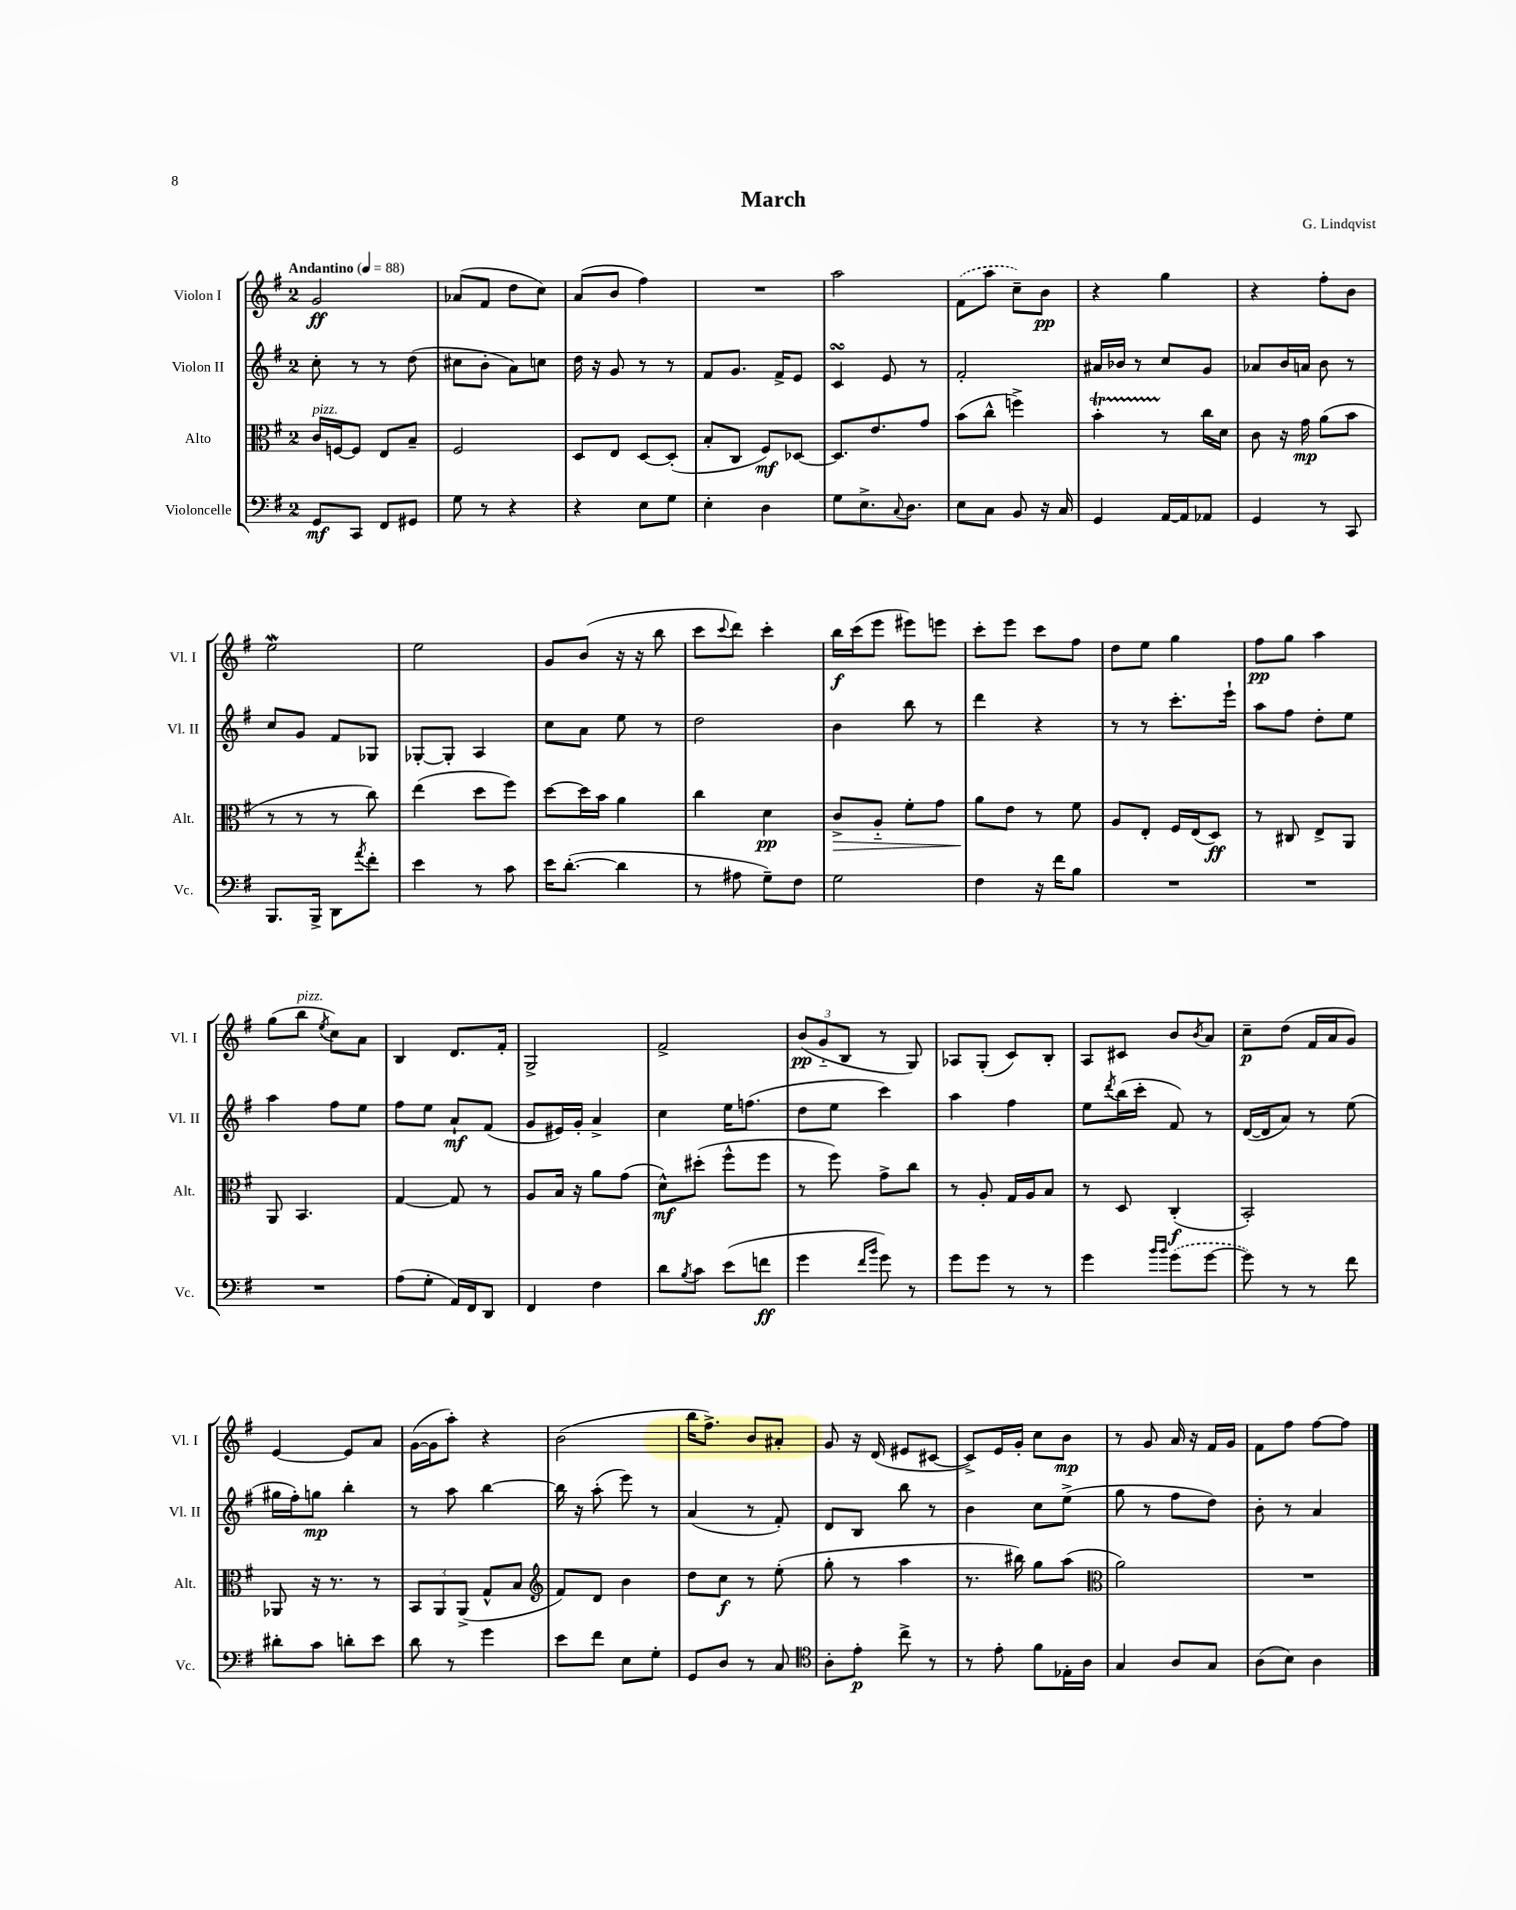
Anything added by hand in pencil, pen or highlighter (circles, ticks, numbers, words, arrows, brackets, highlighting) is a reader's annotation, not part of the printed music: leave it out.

**kern	**dynam	**kern	**dynam	**kern	**dynam	**kern	**dynam
*part4	*part4	*part3	*part3	*part2	*part2	*part1	*part1
*staff4	*staff4	*staff3	*staff3	*staff2	*staff2	*staff1	*staff1
*I"Violoncelle	*	*I"Alto	*	*I"Violon II	*	*I"Violon I	*
*I'Vc.	*	*I'Alt.	*	*I'Vl. II	*	*I'Vl. I	*
*clefF4	*	*clefC3	*	*clefG2	*	*clefG2	*
*k[f#]	*	*k[f#]	*	*k[f#]	*	*k[f#]	*
*M2/4	*	*M2/4	*	*M2/4	*	*M2/4	*
*MM88	*	*MM88	*	*MM88	*	*MM88	*
=1	=1	=1	=1	=1	=1	=1	=1
!	!	!	!	!	!	!LO:TX:a:B:t=Andantino	!
!	!	!LO:TX:a:i:t=pizz.	!	!	!	!	!
8GG/L	mf	16c/LL	.	8cc'\	.	2g/	ff
.	.	[16Fn/J	.	.	.	.	.
8CC/J	.	8F/J]	.	8r	.	.	.
8FF#/L	.	8E/L	.	8r	.	.	.
8GG#X/J	.	8B~/J	.	(8dd\	.	.	.
=2	=2	=2	=2	=2	=2	=2	=2
8G\	.	2F#/	.	8cc#X\L	.	(8a-X/L	.
8r	.	.	.	8b'\J	.	8f#/J	.
4r	.	.	.	8a\L)	.	8dd\L	.
.	.	.	.	8ccn\J	.	8cc\J)	.
=3	=3	=3	=3	=3	=3	=3	=3
4r	.	8D/L	.	16dd\	.	(8a/L	.
.	.	.	.	16r	.	.	.
.	.	8E/J	.	8g/	.	8b/J	.
8E\L	.	[8D/L	.	8r	.	4ff#\)	.
8G\J	.	(8D'/J]	.	8r	.	.	.
=4	=4	=4	=4	=4	=4	=4	=4
4E'\	.	8B'/L	.	8f#/L	.	2r	.
.	.	8C/J	.	8.g/J	.	.	.
4D\	.	8F#/L)	mf	.	.	.	.
.	.	.	.	16f#^/KL	.	.	.
.	.	[8D-X/J	.	8e/J	.	.	.
=5	=5	=5	=5	=5	=5	=5	=5
8G\L	.	8.D-/L]	.	4csSSs/	.	2aa\	.
8.E^\	.	.	.	.	.	.	.
.	.	8.e/	.	.	.	.	.
.	.	.	.	8e/	.	.	.
8qqC/	.	.	.	.	.	.	.
8.D\J	.	.	.	.	.	.	.
.	.	8g/J	.	8r	.	.	.
=6	=6	=6	=6	=6	=6	=6	=6
8E\L	.	(8b\L	.	2f#'/	.	(8f#\L	.
8C\J	.	8cc^^\J	.	.	.	8aa\J	.
8BB/	.	4ffn^\)	.	.	.	8cc~\L)	.
16r	.	.	.	.	.	8b\J	pp
16C/	.	.	.	.	.	.	.
=7	=7	=7	=7	=7	=7	=7	=7
4GG/	.	4bt'\	.	16a#X/LL	.	4r	.
.	.	.	.	16b-X/JJ	.	.	.
.	.	.	.	8r	.	.	.
[16AA/LL	.	8r	.	8cc/L	.	4gg\	.
16AA/J]	.	.	.	.	.	.	.
8AA-X/J	.	16cc\LL	.	8g/J	.	.	.
.	.	16d\JJ	.	.	.	.	.
=8	=8	=8	=8	=8	=8	=8	=8
4GG/	.	8c\	.	8a-X/L	.	4r	.
.	.	16r	.	16b/L	.	.	.
.	.	16g\	mp	16an/JJ	.	.	.
8r	.	(8a\L	.	8b\	.	8ff#'\L	.
8CC/	.	8b\J	.	8r	.	8b\J	.
!!LO:LB:g=z
=9	=9	=9	=9	=9	=9	=9	=9
8.BBB/L	.	8r	.	8cc/L	.	2eeW\	.
.	.	8r	.	8g/J	.	.	.
16BBB^/Jk	.	.	.	.	.	.	.
8DD\L	.	8r	.	8f#/L	.	.	.
8qa/	.	.	.	.	.	.	.
8f#'\J	.	8cc\)	.	8G-X/J	.	.	.
=10	=10	=10	=10	=10	=10	=10	=10
4e\	.	(4ee\	.	[8G-X'/L	.	2ee\	.
.	.	.	.	8G-'/J]	.	.	.
8r	.	8dd\L	.	4A/	.	.	.
8c\	.	8ff#\J)	.	.	.	.	.
=11	=11	=11	=11	=11	=11	=11	=11
16e\KL	.	[8dd\L	.	8cc\L	.	8g/L	.
([8.d'\J	.	.	.	.	.	.	.
.	.	16dd\L]	.	8a\J	.	(8b/J	.
.	.	16b\JJ	.	.	.	.	.
4d\]	.	4a\	.	8ee\	.	16r	.
.	.	.	.	.	.	16r	.
.	.	.	.	8r	.	8bb\	.
=12	=12	=12	=12	=12	=12	=12	=12
8r	.	4cc\	.	2dd\	.	8ccc\L	.
.	.	.	.	.	.	8qqccc/	.
8A#X\	.	.	.	.	.	8ddd\J)	.
8G~\L)	.	4d\	pp	.	.	4ccc'\	.
8F#\J	.	.	.	.	.	.	.
=13	=13	=13	=13	=13	=13	=13	=13
!	!	!	!LO:HP:b	!	!	!	!
2G\	.	8c^/L	>	4b\	.	16bb\LL	f
.	.	.	.	.	.	(16ccc\J	.
.	.	8A/J	.	.	.	8eee\J	.
.	.	8f#'\L	.	8bb\	.	8eee#X\L)	.
.	.	8g\J	.	8r	.	8eeen\J	.
=14	=14	=14	=14	=14	=14	=14	=14
4F#\	.	8a\L	.	4ddd\	.	8ccc'\L	.
.	.	8e\J	]	.	.	8eee\J	.
16r	.	8r	.	4r	.	8ccc\L	.
16f#\KL	.	.	.	.	.	.	.
8B\J	.	8f#\	.	.	.	8ff#\J	.
=15	=15	=15	=15	=15	=15	=15	=15
2r	.	8A/L	.	8r	.	8dd\L	.
.	.	8E'/J	.	8r	.	8ee\J	.
.	.	16F#/LL	.	8.ccc'\L	.	4gg\	.
.	.	(16E/J	.	.	.	.	.
.	.	8D/J)	ff	.	.	.	.
.	.	.	.	16eee`\Jk	.	.	.
=16	=16	=16	=16	=16	=16	=16	=16
2r	.	8r	.	8aa\L	.	8ff#\L	pp
.	.	8C#X/	.	8ff#\J	.	8gg\J	.
.	.	8E^/L	.	8dd'\L	.	4aa\	.
.	.	8AA/J	.	8ee\J	.	.	.
!!LO:LB:g=z
=17	=17	=17	=17	=17	=17	=17	=17
2r	.	8AA/	.	4aa\	.	(8gg\L	.
!	!	!	!	!	!	!LO:TX:a:i:t=pizz.	!
.	.	4.BB/	.	.	.	8bb\J	.
.	.	.	.	.	.	8qee/	.
.	.	.	.	8ff#\L	.	8cc\L)	.
.	.	.	.	8ee\J	.	8a\J	.
=18	=18	=18	=18	=18	=18	=18	=18
(8A\L	.	[4G/	.	8ff#\L	.	4B/	.
8G'\J	.	.	.	8ee\J	.	.	.
16AA/LL)	.	8G/]	.	8a`/L	mf	8.d/L	.
16FF#/J	.	.	.	.	.	.	.
8DD/J	.	8r	.	(8f#/J	.	.	.
.	.	.	.	.	.	16f#'/Jk	.
=19	=19	=19	=19	=19	=19	=19	=19
4FF#/	.	8A/L	.	8g/L	.	2G^/	.
.	.	16B/Jk	.	16e#X/L)	.	.	.
.	.	16r	.	16g'/JJ	.	.	.
4F#\	.	8a\L	.	4a^/	.	.	.
.	.	(8g\J	.	.	.	.	.
=20	=20	=20	=20	=20	=20	=20	=20
8d\L	.	8d^^\L)	mf	4cc\	.	2f#^/	.
8qB/	.	.	.	.	.	.	.
8c\J	.	(8dd#X'\J	.	.	.	.	.
(8e\L	.	8ff#^^\L	.	16ee\KL	.	.	.
.	.	.	.	(8.ffn\J	.	.	.
8fn\J	ff	8ff#\J	.	.	.	.	.
=21	=21	=21	=21	=21	=21	=21	=21
4g\	.	8r	.	8dd\L	.	(12b/L	pp
.	.	.	.	.	.	12g/	.
.	.	8ff#\)	.	8ee\J	.	.	.
.	.	.	.	.	.	12B/J	.
16qqf#/LL	.	.	.	.	.	.	.
16qqb/JJ	.	.	.	.	.	.	.
8g\)	.	8g^\L	.	4ccc\)	.	8r	.
8r	.	8cc\J	.	.	.	8G/)	.
=22	=22	=22	=22	=22	=22	=22	=22
8g\L	.	8r	.	4aa\	.	8A-X/L	.
8g\J	.	8A'/	.	.	.	(8G'/J	.
8r	.	16G/LL	.	4ff#\	.	8c/L)	.
.	.	16A/J	.	.	.	.	.
8r	.	8B/J	.	.	.	8B'/J	.
=23	=23	=23	=23	=23	=23	=23	=23
4g\	.	8r	.	8ee\L	.	8A/L	.
.	.	.	.	8qddd/	.	.	.
.	.	8D/	.	(16bb\L	.	8c#X/J	.
.	.	.	.	16ccc'\JJ	.	.	.
16qqb/LL	.	.	.	.	.	.	.
16qqb/JJ	.	.	.	.	.	.	.
(8g\L	.	(4C'/	f	8f#/)	.	8b/L	.
.	.	.	.	.	.	8qb/	.
[8g\J	.	.	.	8r	.	8a/J	.
=24	=24	=24	=24	=24	=24	=24	=24
8g\])	.	2BB'/)	.	([16d/LL	.	8cc~\L	p
.	.	.	.	16d/J]	.	.	.
8r	.	.	.	8a/J)	.	(8dd\J	.
8r	.	.	.	8r	.	16f#/LL	.
.	.	.	.	.	.	16a/J	.
8f#\	.	.	.	(8ee\	.	8g/J)	.
!!LO:LB:g=z
=25	=25	=25	=25	=25	=25	=25	=25
8d#X'\L	.	8AA-X/	.	16gg#X\LL	.	[4e/	.
.	.	.	.	16ff#'\J)	.	.	.
8c\J	.	16r	.	8ggn\J	mp	.	.
.	.	8.r	.	.	.	.	.
8dn'\L	.	.	.	4bb'\	.	8e/L]	.
8e\J	.	8r	.	.	.	8a/J	.
=26	=26	=26	=26	=26	=26	=26	=26
8d\	.	12BB/L	.	8r	.	([16g\LL	.
.	.	.	.	.	.	16g\J]	.
.	.	12AA/	.	.	.	.	.
8r	.	.	.	8aa\	.	8aa'\J)	.
.	.	(12AA^/J	.	.	.	.	.
4g\	.	8G^^/L	.	[4bb\	.	4r	.
.	.	8B/J	.	.	.	.	.
=27	=27	=27	=27	=27	=27	=27	=27
*	*	*clefG2	*	*	*	*	*
8e\L	.	8f#/L)	.	16bb\]	.	(2b\	.
.	.	.	.	16r	.	.	.
8f#\J	.	8d/J	.	(8aa'\	.	.	.
8E\L	.	4b\	.	8eee\)	.	.	.
8G'\J	.	.	.	8r	.	.	.
=28	=28	=28	=28	=28	=28	=28	=28
8GG/L	.	8dd\L	.	(4a/	.	16bb\KL	.
.	.	.	.	.	.	8.ff#^\J)	.
8D/J	.	8cc\J	f	.	.	.	.
8r	.	8r	.	8r	.	8b/L	.
8C/	.	(8ee'\	.	8f#'/)	.	8a#X'/J	.
=29	=29	=29	=29	=29	=29	=29	=29
*clefC4	*	*	*	*	*	*	*
8A'\L	.	8gg'\	.	8d/L	.	8g/	.
8e'\J	p	8r	.	8B/J	.	16r	.
.	.	.	.	.	.	(16d/	.
8cc^\	.	4aa\	.	8bb\	.	8e#X/L	.
8r	.	.	.	8r	.	[8c#X/J	.
=30	=30	=30	=30	=30	=30	=30	=30
8r	.	8.r	.	4b\	.	8c#^/L])	.
8e'\	.	.	.	.	.	16e/L	.
.	.	16bb#X\)	.	.	.	16g'/JJ	.
8f#\L	.	8gg\L	.	8cc\L	.	8cc\L	.
16E-X'\L	.	(8aa\J	.	(8ee^\J	.	8b\J	mp
16A\JJ	.	.	.	.	.	.	.
=31	=31	=31	=31	=31	=31	=31	=31
*	*	*clefC3	*	*	*	*	*
4G/	.	2a\)	.	8gg\	.	8r	.
.	.	.	.	8r	.	8g/	.
8A/L	.	.	.	8ff#\L	.	16a/	.
.	.	.	.	.	.	16r	.
8G/J	.	.	.	8dd\J)	.	16f#/LL	.
.	.	.	.	.	.	16g/JJ	.
=32	=32	=32	=32	=32	=32	=32	=32
(8A\L	.	2r	.	8b'\	.	8f#\L	.
8B\J)	.	.	.	8r	.	8ff#\J	.
4A\	.	.	.	4a/	.	[8ff#\L	.
.	.	.	.	.	.	8ff#\J]	.
==	==	==	==	==	==	==	==
*-	*-	*-	*-	*-	*-	*-	*-
